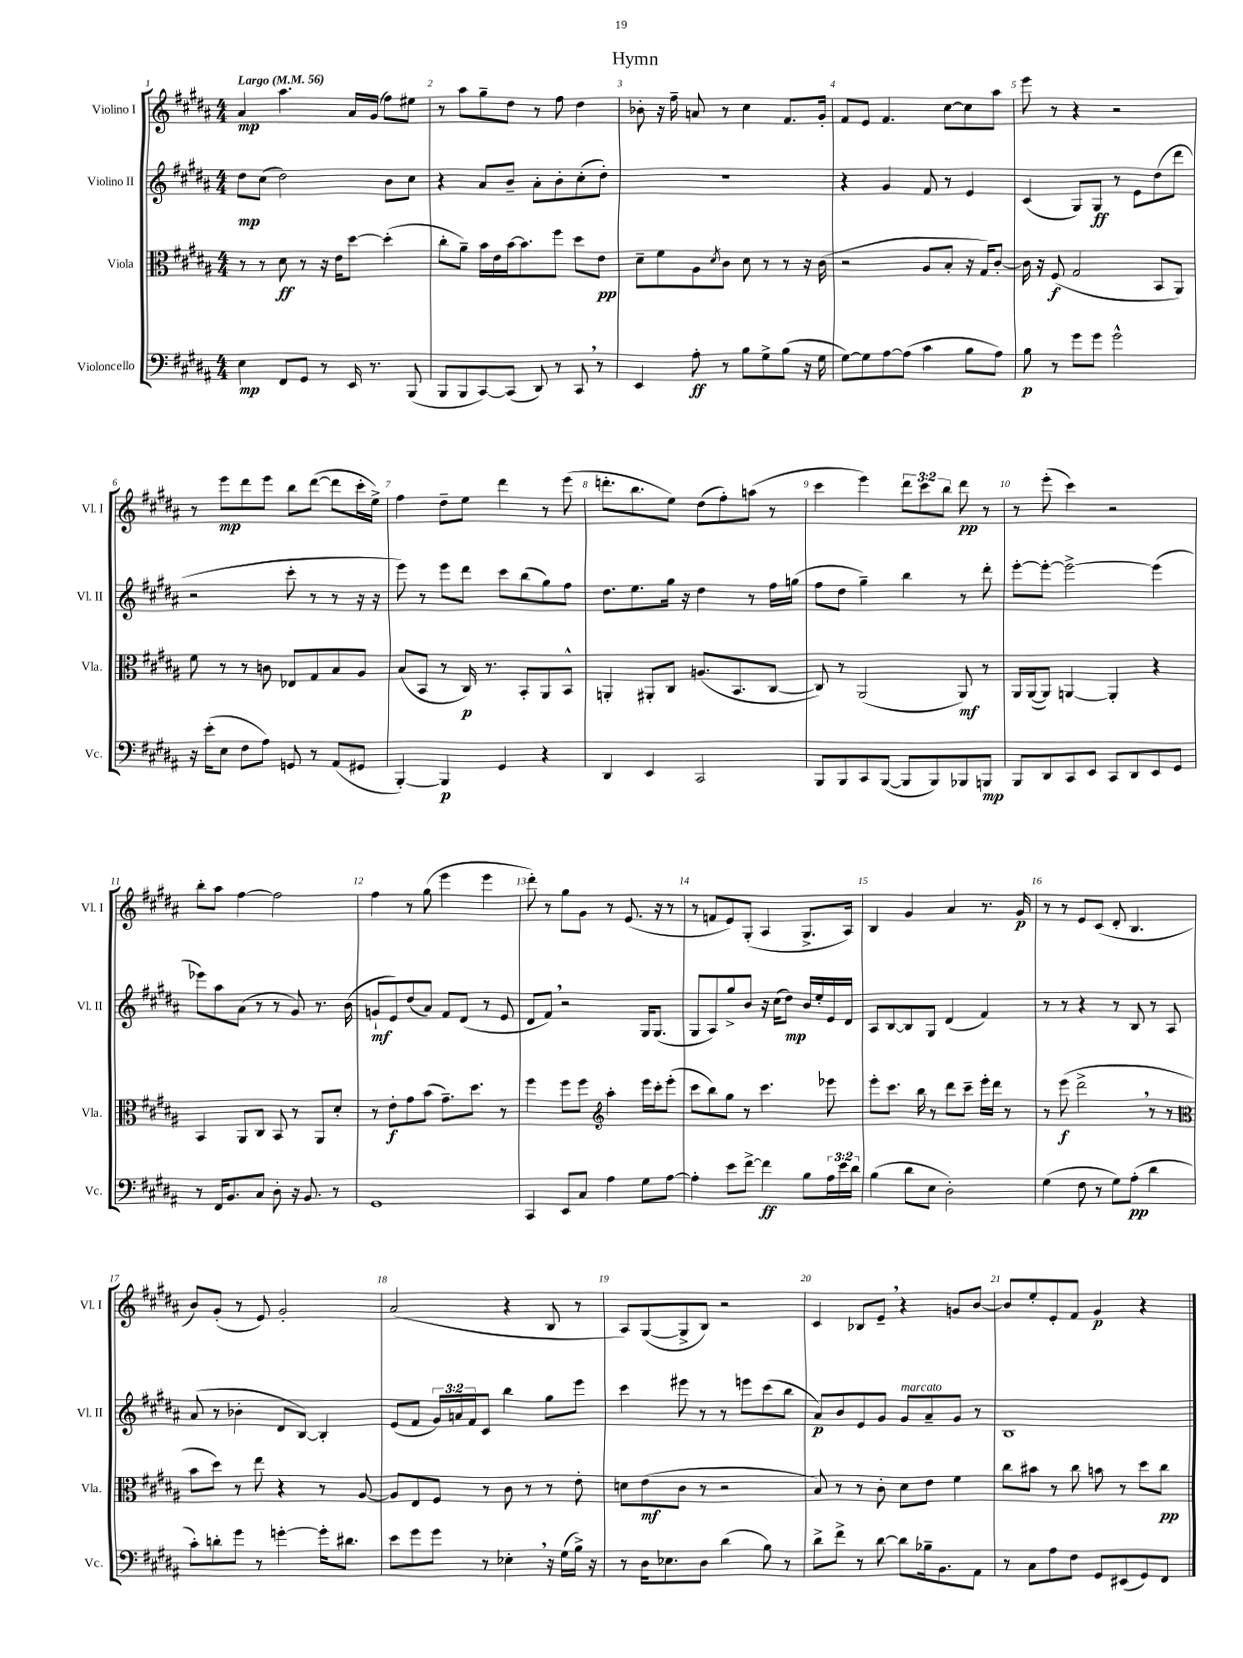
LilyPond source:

\header { title = "Hymn" }
<<
\new StaffGroup <<
\new Staff = "s0" \with { instrumentName = "Violino I" shortInstrumentName = "Vl. I" } {
    \clef treble \key b \major \numericTimeSignature \time 4/4 \override Staff.TupletNumber.text = #tuplet-number::calc-fraction-text \tempo "Largo" 4 = 56
    ais'4\mp ais''4. ais'16 gis'16( fis''8) eis''8 |
    r8 ais''8 gis''8-- dis''8 r8 fis''8 dis''4 |
    bes'8-. r16 fis''16-- a'8 r8 cis''4 fis'8. gis'16-. |
    fis'8 e'8 fis'4. cis''8~ cis''8 ais''8 |
    e'''8 r8 r4 r2 |
    r8 e'''8\mp dis'''8 e'''8 b''8 dis'''8~( dis'''8 cis'''16-. e''16->) |
    fis''4 dis''8-- e''8 dis'''4 r8 e'''8( |
    d'''8.-. b''8. e''8) dis''8( fis''8-.) a''8( r8 |
    cis'''4 e'''4) \tuplet 3/2 { dis'''8 cis'''8 b''8 } dis'''8\pp r8 |
    r8 e'''8-.( cis'''4) r2 |
    b''8-. ais''8 fis''4~ fis''2 |
    fis''4 r8 gis''8( e'''4 e'''4 |
    dis'''8-.) r8 gis''8 gis'8 r8 e'8.( r16 r8 |
    r8 f'8 e'8) gis8-.( ais4 gis8.-> ais16) |
    b4 gis'4 ais'4 r8. gis'16\p |
    r8 r8 e'8 cis'8( dis'8-. b4. |
    b'8) gis'8-.( r8 e'8) gis'2-. |
    ais'2( r4 b8 r8 |
    ais8) gis8~( gis8-> b8) r2 |
    cis'4 bes8 e'8-- \breathe r4 g'8 b'8~ |
    b'8 e''8-. e'8-. fis'8 gis'4\p r4 \bar "|." |
}
\new Staff = "s1" \with { instrumentName = "Violino II" shortInstrumentName = "Vl. II" } {
    \clef treble \key b \major \numericTimeSignature \time 4/4 \override Staff.TupletNumber.text = #tuplet-number::calc-fraction-text
    dis''8\mp cis''8( dis''2) b'8 cis''8 |
    r4 ais'8 b'8-- ais'8-. b'8-. cis''8-.( dis''8-.) |
    R1 |
    r4 gis'4 fis'8 r8 e'4 |
    cis'4( gis8) gis8\ff r8 e'8 dis''8( dis'''8 |
    r2 cis'''8-. r8 r8 r16 r16 |
    e'''8) r8 e'''8 dis'''8 cis'''8 b''8( gis''8) fis''8 |
    dis''8. e''8. gis''16 r16 dis''4 r8 fis''16 g''16( |
    fis''8 dis''8 gis''4--) b''4 r8 dis'''8-. |
    e'''8~-. e'''8~-. e'''2~-> e'''4( |
    ees'''8) ais''8 ais'8( r8 r8 gis'8) r8. b'16( |
    g'8-!\mf e'8) dis''8( ais'8) fis'8 dis'8( r8 e'8 |
    dis'8 fis'8) \breathe r2 gis16 gis8.( |
    gis8 ais8) gis''8-> b'8 r16 cis''16( dis''8\mp) b'16 e''16-. e'16 dis'16 |
    ais8 b8~ b8 gis8 dis'4( fis'4) |
    r8 r8 r4 r8 b8 r8 ais8 |
    ais'8( r8 bes'4-. dis'8 b8~) b4-. |
    e'8( fis'8 \tuplet 3/2 { gis'16) a'16 fis'16 } cis'8 b''4 gis''8 e'''8 |
    cis'''4 eis'''8 r8 r8 e'''8 cis'''8( b''8 |
    ais'8\p) b'8 e'8 gis'8 gis'8^\markup { \italic "marcato" } ais'8-- gis'8 r8 |
    b1 \bar "|." |
}
\new Staff = "s2" \with { instrumentName = "Viola" shortInstrumentName = "Vla." } {
    \clef alto \key b \major \numericTimeSignature \time 4/4
    r8 r8 dis'8\ff r8 r16 e'16 dis''8~ dis''4-.( |
    cis''8-. ais'8--) b'16 e'16 b'16~ b'8. fis''8 dis''8 e'8\pp |
    dis'8-- fis'8 ais8 \acciaccatura { dis'8 } cis'8 dis'8 r8 r8 r16 cis'16( |
    r2 ais8 b8-. r16 gis16) cis'8~-. |
    cis'16 r16 fis8\f( gis2 b,8 ais,8) |
    fis'8 r8 r8 c'8 ees8 gis8 b8 ais8 |
    b8( b,8 r8 cis16\p) r8. b,8-. ais,8 b,8-^ |
    a,4-. ais,8-. cis8 a8.( b,8. cis8~ |
    cis8) r8 ais,2( ais,8\mf) r8 |
    ais,16 ais,16~( ais,8) a,4~ a,4-. r4 |
    b,4 ais,8 cis8 b,8 r8 ais,8 dis'8-. |
    r8 e'8-.\f gis'8 b'8( gis'8.--) dis''8. r8 |
    fis''4 fis''8 fis''8 \clef treble ais''4-. e'''16 cis'''16-. e'''8-.( |
    cis'''8 b''8) gis''8 r8 cis'''4. ees'''8 |
    e'''8-. cis'''8. b''16 r8 dis'''8 cis'''8-- e'''16-. dis'''16 r8 |
    r8 e'''8\f( dis'''2-> \breathe r8 r8 |
    \clef alto b'8 dis''8) r8 e''8 r4 r8 ais8~ |
    ais8 e8 fis8 r8 cis'8 r8 r8 e'8-. |
    d'8 e'8\mf( cis'8 r8 r2 |
    b8) r8 r8 cis'8-. dis'8 e'8 fis'4 |
    cis''8 bis'8 r8 cis''8 b'8 r8 dis''8 cis''8\pp \bar "|." |
}
\new Staff = "s3" \with { instrumentName = "Violoncello" shortInstrumentName = "Vc." } {
    \clef bass \key b \major \numericTimeSignature \time 4/4 \override Staff.TupletNumber.text = #tuplet-number::calc-fraction-text
    e4\mp fis,8 gis,8 r8 e,16 r8. b,,8( |
    b,,8 b,,8 cis,8~) cis,8( dis,8) r8 cis,8 \breathe r8 |
    e,4 ais8-.\ff r8 b8 gis8-> b8( r16 gis16 |
    gis8~) gis8 ais8~ ais8( cis'4 b8 ais8) |
    b8\p r8 gis'8 gis'8 gis'2-^ |
    r16 e'16-.( e8 fis8 ais8) g,8 r8 ais,8( gis,8 |
    b,,4~-.) b,,4\p gis,4 r4 |
    dis,4 e,4 cis,2 |
    b,,8 b,,8 cis,8 b,,8~( b,,8 b,,8) bes,,8 b,,8\mp |
    b,,8 dis,8 cis,8 e,8 cis,8 dis,8 e,8 gis,8 |
    r8 fis,16 b,8. cis8 dis8-. r16 b,8. r8 |
    gis,1 |
    cis,4 e,8 cis8 ais4 gis8 ais8~ |
    ais4-. e'8 fis'8~-> fis'4\ff b8 \tuplet 3/2 { ais16 e'16 dis'16 } |
    b4( dis'8 e8 dis2-.) |
    gis4( fis8 r8 gis8) ais8-.\pp( dis'4 |
    cis'8-.) d'8-. gis'8 r8 g'4~-. g'16-. dis'8. |
    e'8 gis'8 gis'8 r8 ees4-. \breathe r16 gis16( b16->) r16 |
    r8 dis16 ees8. dis8 dis'4( b8) r8 |
    dis'8-> fis'8-> r8 dis'8~ dis'8 bes16-- b,8. ais,8 |
    r8 cis8 ais8 fis8 gis,8 eis,8( gis,8) fis,8 \bar "|." |
}
>>
>>
\layout { \context { \Score \override BarNumber.break-visibility = ##(#f #t #t) barNumberVisibility = #all-bar-numbers-visible } }
